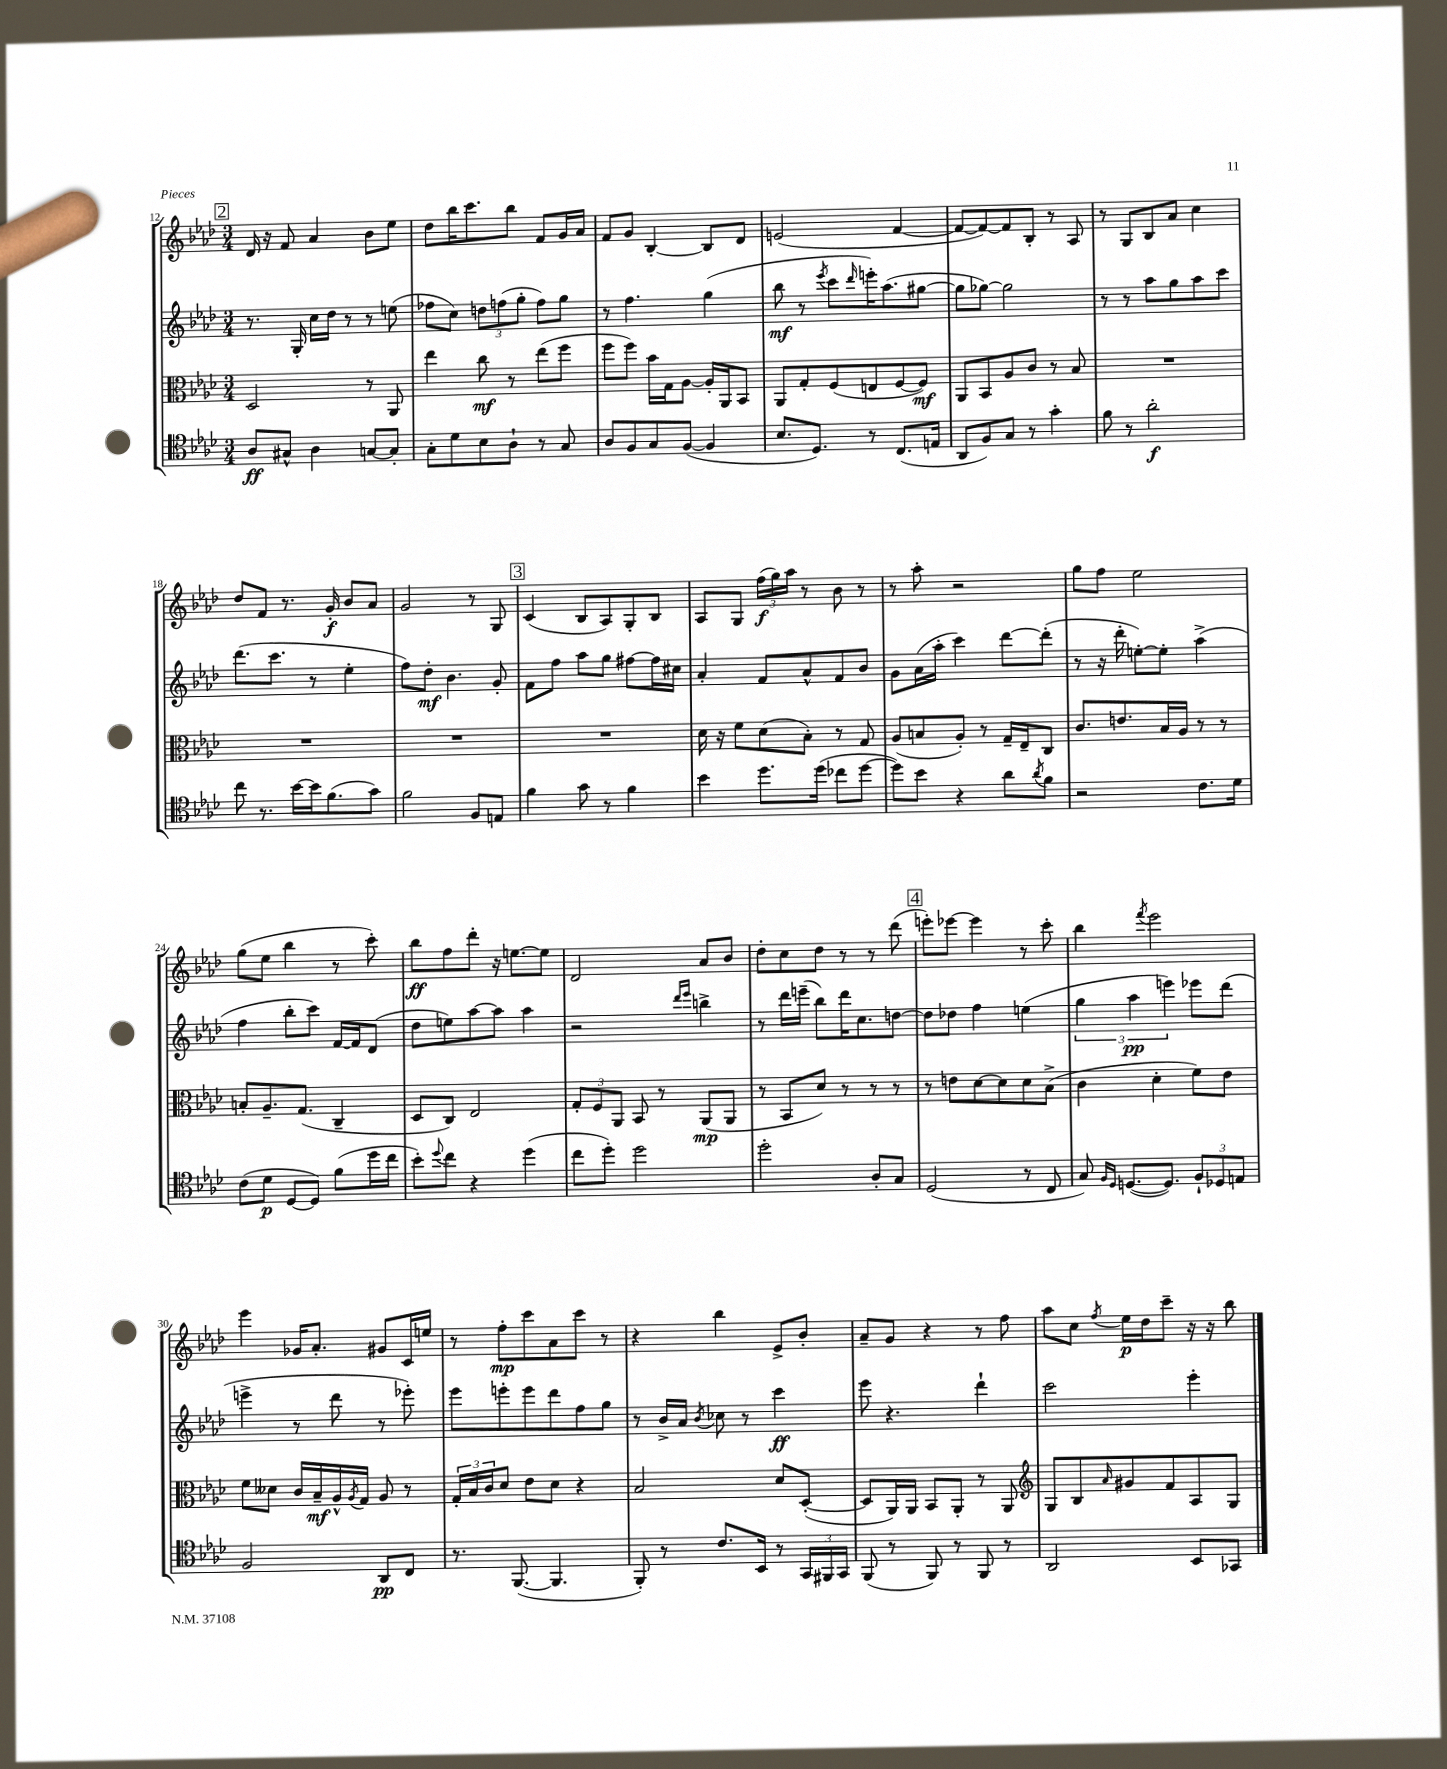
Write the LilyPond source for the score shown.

<<
\new StaffGroup <<
\new Staff = "s0" {
    \clef treble \key aes \major \numericTimeSignature \time 3/4
    \mark \markup { \box "2" } des'16 r16 f'8 aes'4 bes'8 ees''8 |
    des''8 bes''16 c'''8. bes''8 f'8 g'16 aes'16 |
    f'8 g'8 bes4~-. bes8 des'8 |
    e'2( f'4~ |
    f'8~ f'8~) f'8 bes8-. r8 aes8 |
    r8 g8 bes8 aes'8 c''4 |
    des''8 f'8 r8. g'16-.\f bes'8 aes'8 |
    g'2 r8 g8 |
    \mark \markup { \box "3" } c'4( bes8 aes8) g8-. bes8 |
    aes8 g8 \tuplet 3/2 { f''16\f( g''16) aes''16 } r8 bes'8 r8 |
    r8 aes''8-. r2 |
    g''8 f''8 ees''2 |
    g''8( ees''8 bes''4 r8 c'''8-.) |
    bes''8\ff f''8 des'''8-. r16 e''8.~ e''8 |
    des'2 aes'8 bes'8 |
    des''8-. c''8 des''8 r8 r8 des'''8( |
    \mark \markup { \box "4" } e'''8-.) ees'''8~ ees'''4 r8 c'''8-. |
    bes''4 \acciaccatura { f'''8 } ees'''2 |
    ees'''4 ges'16 aes'8.-. gis'8 c'16 e''16 |
    r8 f''8-.\mp c'''8 aes'8 c'''8 r8 |
    r4 bes''4 ees'8-> bes'8-. |
    aes'8-- g'8 r4 r8 f''8 |
    aes''8 c''8 \acciaccatura { f''8 } ees''16\p des''16 c'''8-- r16 r16 bes''8 \bar "|." |
}
\new Staff = "s1" {
    \clef treble \key aes \major \numericTimeSignature \time 3/4
    \mark \markup { \box "2" } r8. g16-. c''16 des''16 r8 r8 e''8( |
    fes''8 c''8) \tuplet 3/2 { d''8 f''8( g''8-. } f''8) g''8 |
    r8 f''4. g''4( |
    bes''8\mf r8 \acciaccatura { ees'''8 } c'''8 \grace { des'''16 } e'''16-.) aes''8.( gis''8~ |
    gis''8 ges''8~) ges''2 |
    r8 r8 aes''8 g''8 aes''8 c'''8 |
    des'''8.( c'''8. r8 ees''4-. |
    f''8) des''8-.\mf bes'4. g'8-. |
    \mark \markup { \box "3" } f'8 f''8 aes''8 g''8 fis''8~ fis''16 cis''16 |
    aes'4-. f'8 aes'8-^ f'8 bes'8 |
    g'8 aes'16( aes''16-. c'''4) des'''8~ des'''8-.( |
    r8 r16 des'''16-. e''8~-.) e''8-. aes''4->( |
    f''4 bes''8-. c'''8) f'16~ f'16 des'8( |
    des''8 e''8) aes''8~ aes''8 aes''4 |
    r2 \grace { des'''16 ees'''16 } b''4-> |
    r8 des'''16 e'''16--( bes''8) des'''16 c''8. d''8~ |
    \mark \markup { \box "4" } d''8 des''8 f''4 e''4( |
    \tuplet 3/2 { g''4 aes''4\pp e'''4) } ees'''8 des'''8( |
    e'''4-> r8 des'''8 r8 ees'''8-.) |
    ees'''8 e'''8-. e'''8 des'''8 f''8 g''8 |
    r8 bes'16-> aes'16 \acciaccatura { bes'8 } ces''8 r8 c'''4\ff |
    ees'''8 r4. des'''4-! |
    c'''2 ees'''4-. \bar "|." |
}
\new Staff = "s2" {
    \clef alto \key aes \major \numericTimeSignature \time 3/4
    \mark \markup { \box "2" } des2 r8 aes,8 |
    ees''4 c''8\mf r8 ees''8( f''8 |
    f''8 f''8) bes'16 g16 aes8~ aes16-. aes,16 bes,8 |
    aes,8 g8-. f8( e8 f8~ f8\mf) |
    aes,8 bes,8 aes8 c'8 r8 bes8 |
    R2. |
    R2. |
    R2. |
    \mark \markup { \box "3" } R2. |
    des'16 r16 f'8 des'8( bes8-.) r8 g8 |
    aes8( b8 aes8-.) r8 g16-- ees16-- c8 |
    c'8. e'8. bes16 aes16 r8 r8 |
    b8-. aes8.-- g8.( c4-- |
    des8 c8) ees2 |
    \tuplet 3/2 { g8-. f8 aes,8 } bes,8 r8 aes,8\mp( aes,8 |
    r8 bes,8 des'8) r8 r8 r8 |
    \mark \markup { \box "4" } r8 e'8 des'8~ des'8 des'8 bes8->( |
    c'4 des'4-. f'8) ees'8 |
    f'8 deses'8 c'16 bes16--\mf aes16-^ \acciaccatura { aes8 } g16 aes8 r8 |
    \tuplet 3/2 { g16-. bes16 c'16 } des'8 ees'8 des'8 r4 |
    bes2 des'8 des8~-.( |
    des8 aes,16) aes,16 bes,8 aes,8-. r8 aes,8 |
    \clef treble g8 bes8 \grace { aes'16 } gis'8 f'8 aes8 g8 \bar "|." |
}
\new Staff = "s3" {
    \clef tenor \key aes \major \numericTimeSignature \time 3/4
    \mark \markup { \box "2" } aes8\ff gis8-^ aes4 g8~ g8-. |
    g8-. des'8 bes8 aes8-! r8 g8 |
    aes8 f8 g8 f8~( f4 |
    bes8. des8.) r8 c8.( e16 |
    aes,8 f8) g8 r8 g'4-. |
    f'8 r8 aes'2-.\f |
    c''8 r8. bes'16~ bes'16 f'8.( g'8) |
    f'2 f8 e8 |
    \mark \markup { \box "3" } f'4 g'8 r8 f'4 |
    bes'4 des''8. des''16( ces''8 des''8~ |
    des''8) bes'8 r4 aes'8 \acciaccatura { aes'8 } f'8 |
    r2 c'8. des'16 |
    c'8( des'8\p des8~ des8) f'8( des''16 c''16 |
    bes'8-.) \appoggiatura { des''8 } c''8 r4 des''4( |
    c''8 des''8-.) des''2 |
    des''2-. aes8-. g8 |
    \mark \markup { \box "4" } des2( r8 c8 |
    g8) \grace { f16 des16 } d8.~( d8.) \tuplet 3/2 { f8-! des8 e8 } |
    f2 aes,8\pp c8 |
    r8. f,8.~( f,4. |
    f,8-.) r8 c'8. bes,16 r8 \tuplet 3/2 { g,16 fis,16 g,16 } |
    f,8( r8 f,8) r8 f,8 r8 |
    aes,2 bes,8 ges,8 \bar "|." |
}
>>
>>
\layout { \context { \Score currentBarNumber = #12 } }
